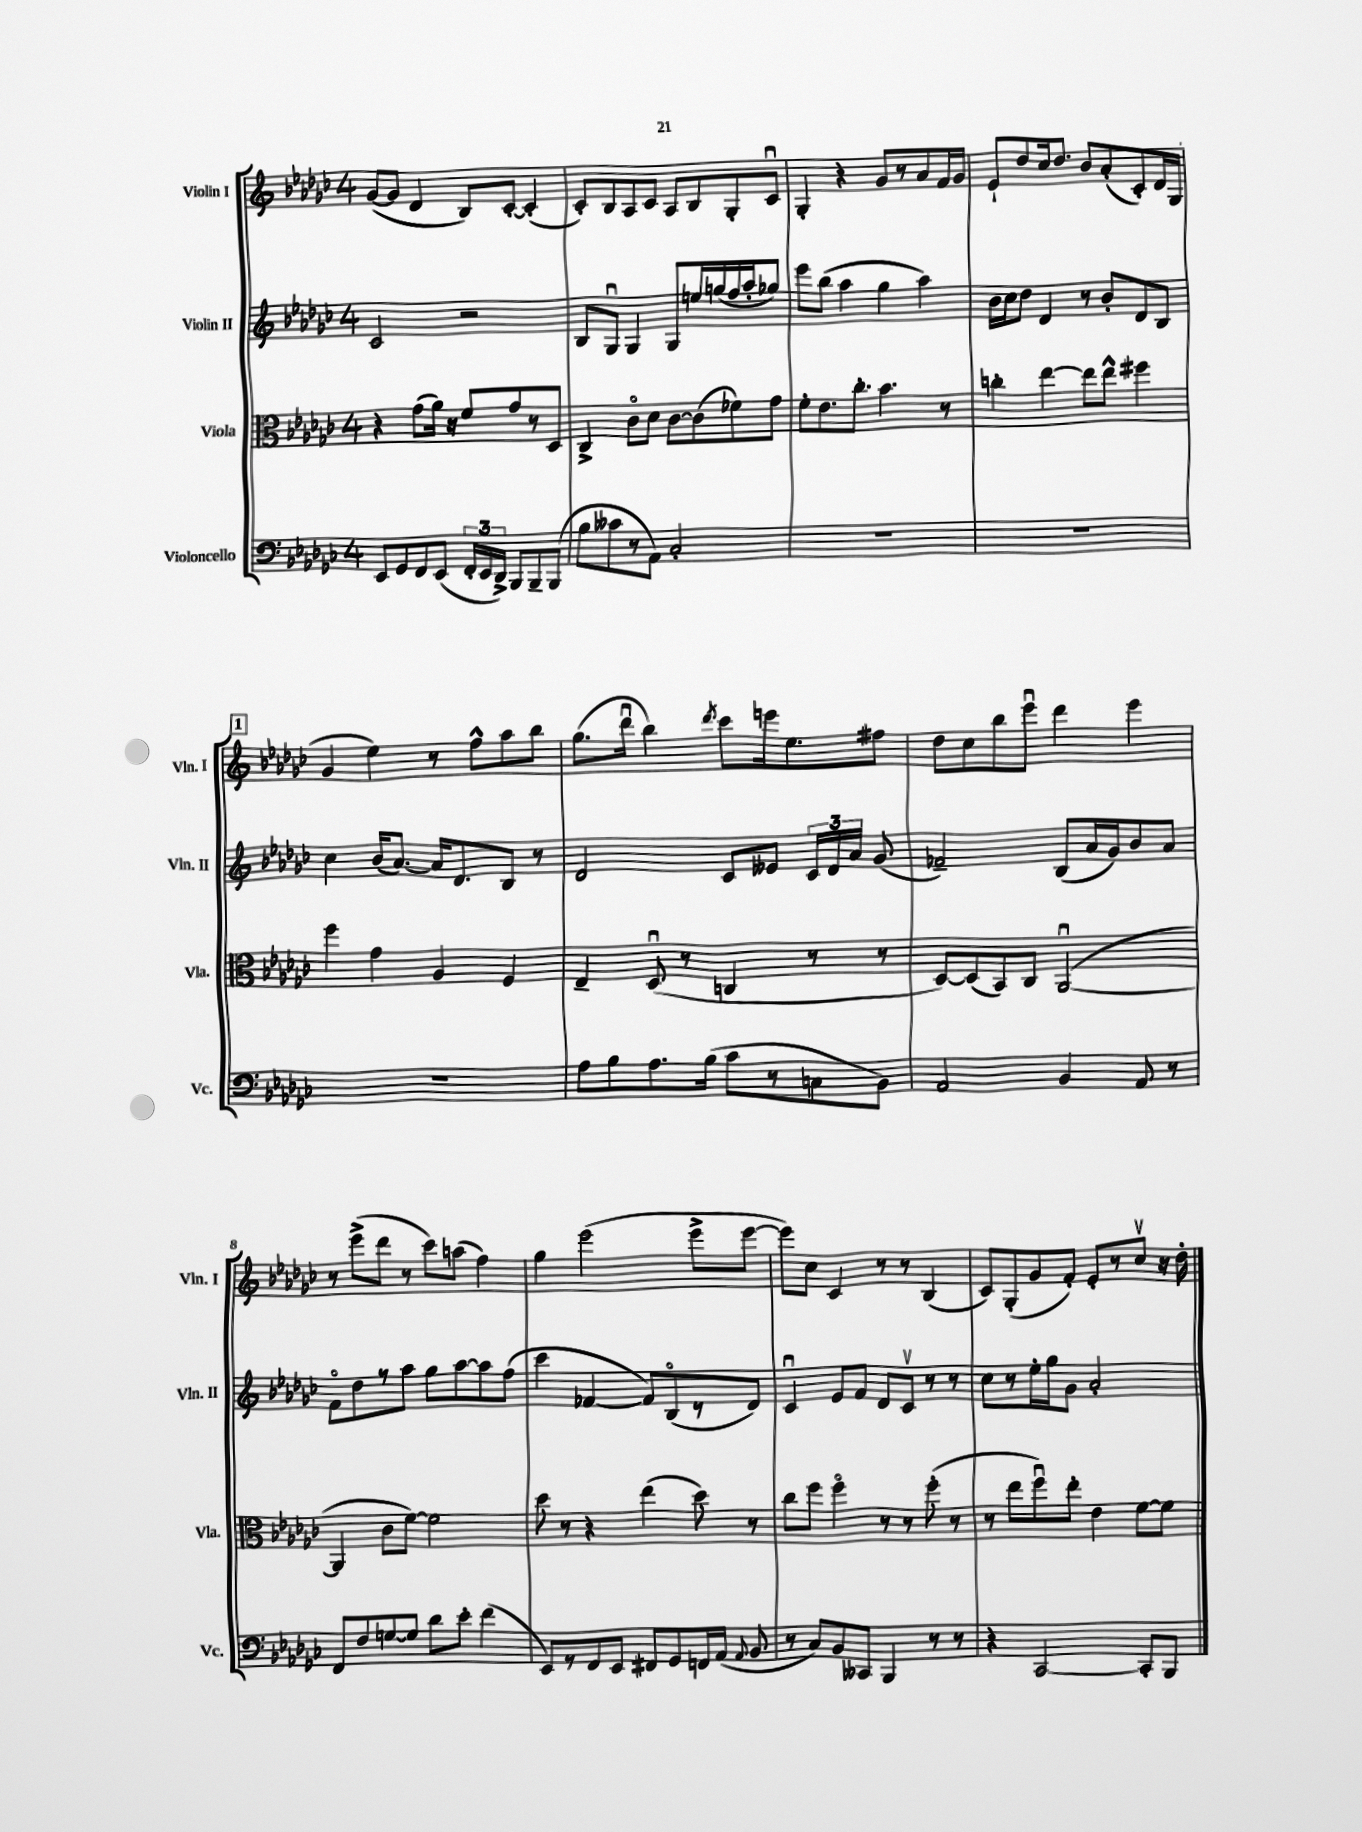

**kern	**kern	**kern	**kern
*staff4	*staff3	*staff2	*staff1
*clefF4	*clefC3	*clefG2	*clefG2
*k[b-e-a-d-g-c-]	*k[b-e-a-d-g-c-]	*k[b-e-a-d-g-c-]	*k[b-e-a-d-g-c-]
*M4/4	*M4/4	*M4/4	*M4/4
8EE-	4r	2c-	([8g-
8GG-	.	.	8g-]
8FF	(8g-	.	4d-
(8EE-	16a-)	.	.
.	16r	.	.
24FF'	8f	2r	8B-)
24EE-	.	.	.
24DD-^)	.	.	.
8BBB-	8g-	.	[8c-'
8BBB-~	8r	.	(4c-']
(8BBB-	8D-	.	.
=	=	=	=
8B-	4C-^	8B-	8c-')
8c--	.	8G-u	8B-
8r	8c-o	4G-	8A-
8AA-)	8d-	.	8c-
2C-'	[8c-	8G-	8A-
.	(8c-]	16ee	8B-
.	.	(16gg	.
.	8f-)	16ff	8G-'
.	.	16aa-'	.
.	8g-	8gg-)	8c-u
=	=	=	=
1r	8f'	8eee-	4G-'
.	8.e-	(8bb-	.
.	.	4aa-	4r
.	8.cc-'	.	.
.	4.b-	4gg-	8g-
.	.	.	8r
.	.	4aa-)	8a-
.	8r	.	16f
.	.	.	16g-
=	=	=	=
1r	4cc'	16b-	8e-`
.	.	16cc-	.
.	.	8dd-	8dd-
.	[4ee-	4d-	16cc-
.	.	.	8.dd-
.	8ee-]	8r	8b-
.	8ee-^^	8b-'	(8a-'
.	4ff#	8d-	8c-')
.	.	8B-	16d-
.	.	.	(16G-
=	=	=	=
1r	4ff	4cc-	4g-
.	4g-	(16b-	4ee-)
.	.	[8.a-)	.
.	4A-	16a-]	8r
.	.	8.d-	.
.	.	.	8ff^^
.	4F	8B-	8aa-
.	.	8r	8bb-
=	=	=	=
8A-	4E-~	2d-	(8.gg-
8B-	.	.	.
.	.	.	16ddd-u
8.A-	(8D-u	.	4bb-)
.	8r	.	.
(16B-	.	.	.
.	.	.	8qddd-
8c-	4C	8c-	8ccc-
8r	.	8e--	16eee
.	.	.	8.ee-
8C	8r	24c-	.
.	.	24d-	.
.	.	24a-	.
8BB-)	8r	(8g-	8ff#
=	=	=	=
2AA-	[8D-)	2f-~)	8dd-
.	(8D-]	.	8cc-
.	8BB-)	.	8bb-
.	8C-	.	8eee-u
4BB-	([2AA-u	(8B-	4ddd-
.	.	16a-	.
.	.	16g-)	.
8AA-	.	8b-	4eee-
8r	.	8a-	.
=	=	=	=
8FF	4AA-]	8fo	8r
8F	.	8dd-	(8eee-^
[8G	8c-	8r	8ddd-
8G]	[8f)	8aa-	8r
8d-	2f]	8gg-	8ccc-)
8e-'	.	[8aa-	(8aa
(4f	.	8aa-]	4ff)
.	.	(8ff	.
=	=	=	=
8EE-)	8dd-	4ccc-	4gg-
8r	8r	.	.
8FF	4r	[4f-	(2eee-
8EE-	.	.	.
8FF#	(4ee-	8f-])	.
8GG-	.	(8B-o	.
16FF	8dd-)	8r	8eee-^
(16AA-	.	.	.
8qqAA-	.	.	.
8BB-	8r	8d-)	[8eee-
=	=	=	=
8r	8cc-	4c-u	8eee-])
8C-)	8ff	.	8cc-
8BB-	4ffo	8e-	4c-
8CC--	.	8f	.
4BBB-	8r	8d-	8r
.	8r	8c-v	8r
8r	(8ff'	8r	(4B-
8r	8r	8r	.
=	=	=	=
4r	8r	8cc-	8c-)
.	8ee-	8r	(8G-'
[2CC-	8ffu)	16ee-'	8g-
.	.	16gg-	.
.	8ee-'	8g-	8f')
.	4e-	2a-'	8e-'
.	.	.	8r
8CC-']	[8f	.	8cc-v
8BBB-	8f]	.	16r
.	.	.	16dd-'
==	==	==	==
*-	*-	*-	*-
